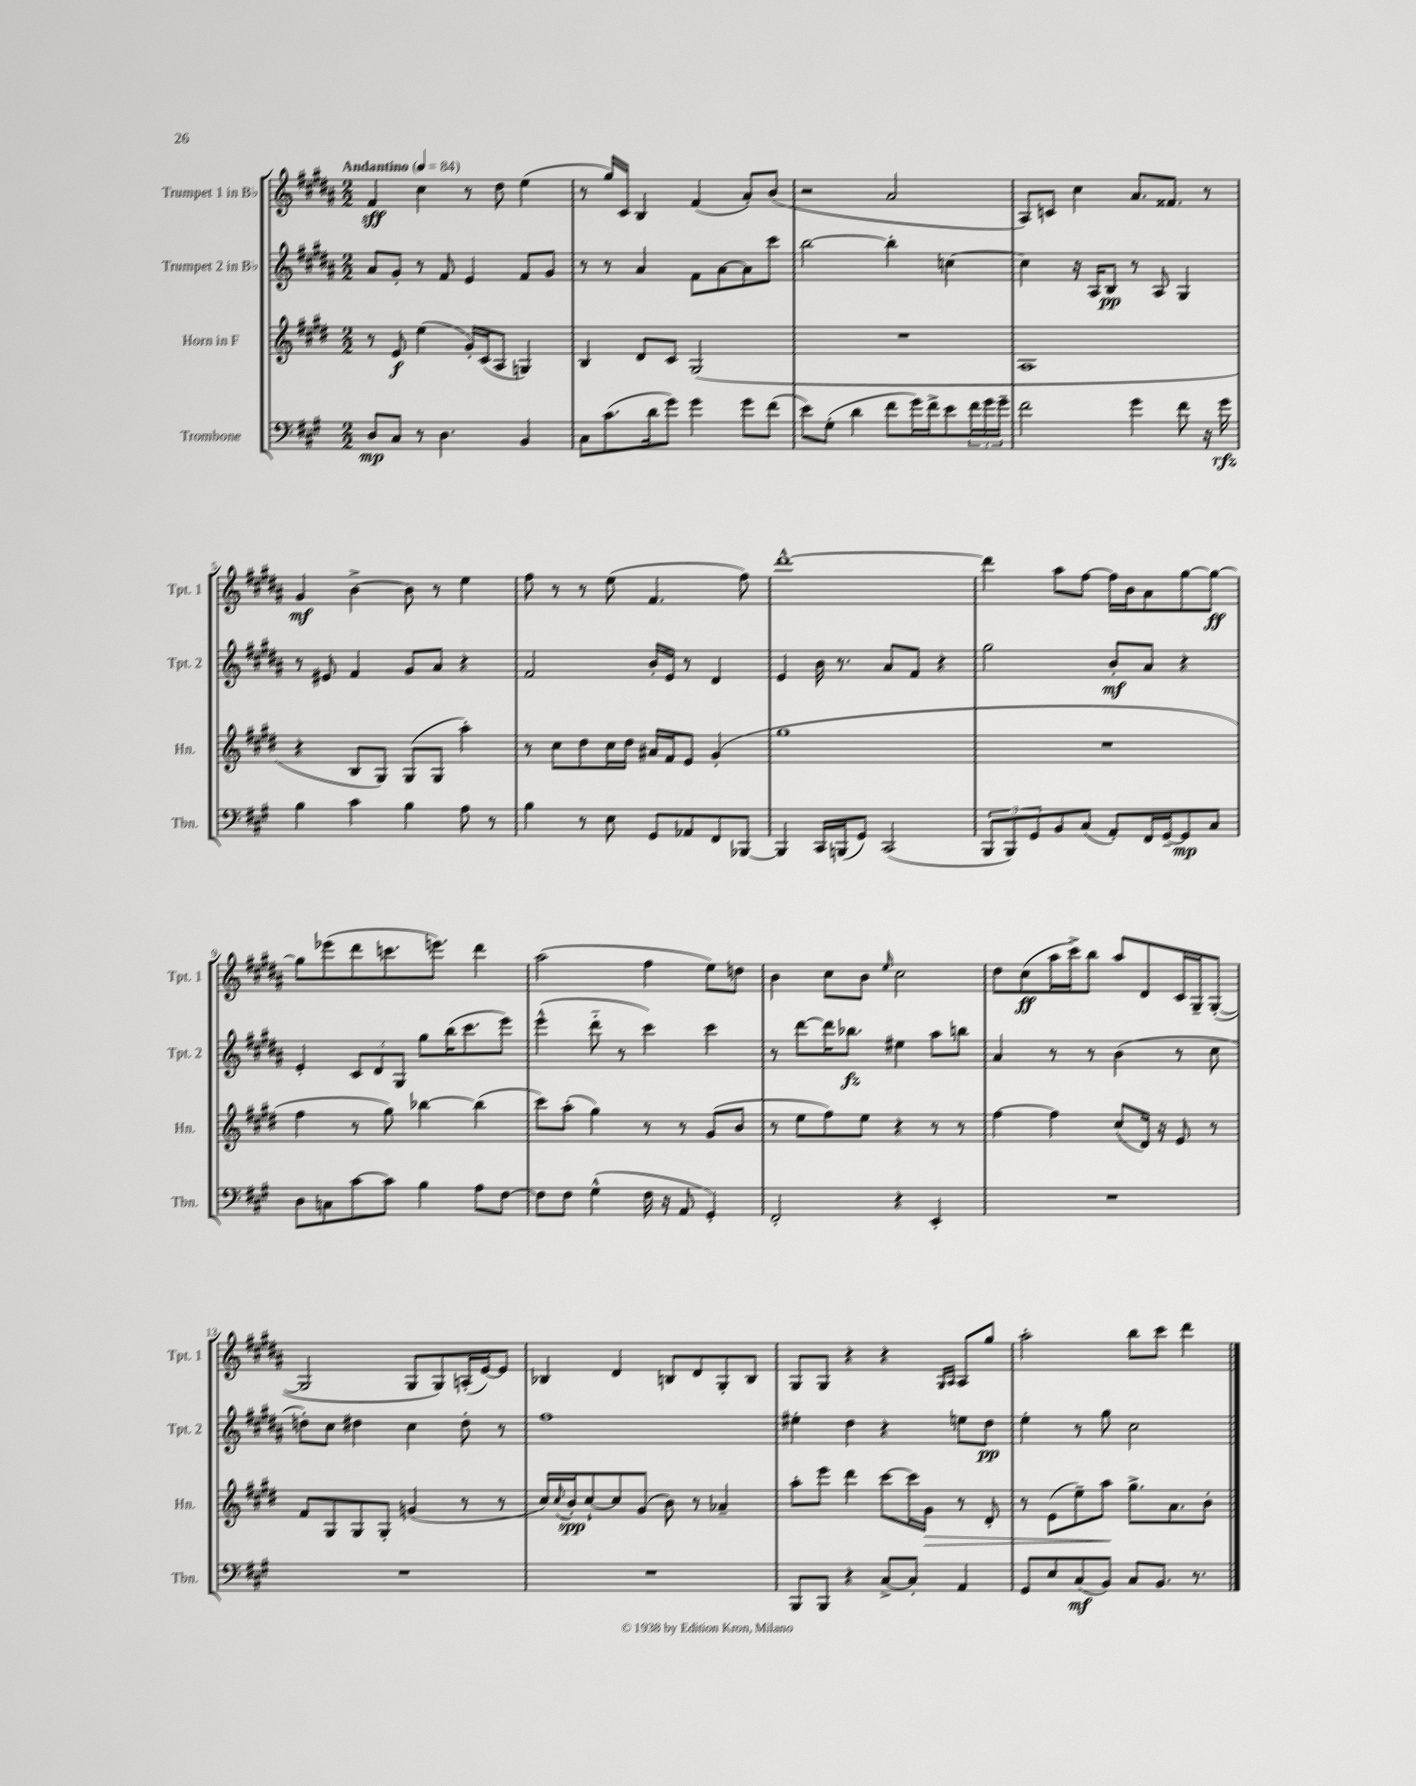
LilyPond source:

<<
\new StaffGroup <<
\new Staff = "s0" \with { instrumentName = "Trumpet 1 in Bb" shortInstrumentName = "Tpt. 1" } {
    \clef treble \key b \major \numericTimeSignature \time 2/2 \tempo "Andantino" 4 = 84
    fis'4\sff cis''4 r8 dis''8 e''4( |
    r8 gis''16) cis'16 b4 fis'4( ais'8-.) b'8( |
    r2 ais'2 |
    ais8) c'8 cis''4 ais'8. fisis'8. r8 |
    gis'4\mf b'4~-> b'8 r8 e''4 |
    fis''8 r8 r8 e''8( fis'4. fis''8) |
    dis'''1~-^ |
    dis'''4 ais''8 fis''8~ fis''16 b'16 ais'8 gis''8~ gis''8~\ff |
    gis''8 ees'''8( dis'''8 c'''8. e'''8.) dis'''4 |
    ais''2( fis''4 e''8) d''8 |
    b'4 cis''8 b'8 \grace { e''16 } cis''2 |
    dis''8 cis''8\ff( ais''16 cis'''16->) b''8 ais''8 dis'8 cis'16 gis16-- gis8~-.( |
    gis2 gis8 gis8) a16-.( e'16~) e'8 |
    bes4 dis'4 b8 dis'8 gis8-. b8 |
    gis8 gis8 r4 r4 \grace { gis16 ais16 } ais8 gis''8 |
    ais''2-. b''8 cis'''8 dis'''4 \bar "|." |
}
\new Staff = "s1" \with { instrumentName = "Trumpet 2 in Bb" shortInstrumentName = "Tpt. 2" } {
    \clef treble \key b \major \numericTimeSignature \time 2/2
    ais'8 gis'8-. r8 fis'8 e'4 fis'8 gis'8 |
    r8 r8 ais'4 fis'8 ais'8~ ais'8 cis'''8 |
    b''2~ b''4-. c''4~ |
    c''4 r16 ais16 b8\pp r8 ais8 gis4 |
    r8 eis'8 fis'4 gis'8 ais'8 r4 |
    fis'2 b'16-. e'16 r8 dis'4 |
    e'4 b'16 r8. ais'8 fis'8 r4 |
    gis''2 b'8-.\mf ais'8 r4 |
    e'4-. \tuplet 3/2 { cis'8 dis'8 gis8 } gis''8 b''16( cis'''8. e'''8) |
    e'''4-^( dis'''8-_ r8 cis'''4) cis'''4 |
    r8 dis'''8~ dis'''16 bes''8.\fz eis''4 ais''8 b''8 |
    ais'4 r8 r8 b'4( r8 cis''8 |
    d''8-.) cis''8 dis''4 cis''4 dis''8-. r8 |
    fis''1 |
    eis''4-. dis''4 r4 e''8 dis''8\pp |
    e''4-. r8 gis''8 cis''2 \bar "|." |
}
\new Staff = "s2" \with { instrumentName = "Horn in F" shortInstrumentName = "Hn." } {
    \clef treble \key e \major \numericTimeSignature \time 2/2
    r8 e'8\f e''4( gis'16-.) cis'16( a8 g4) |
    b4 dis'8 cis'8 gis2( |
    R1 |
    a1 |
    r4 b8 gis8) gis8( gis8 a''4-.) |
    r8 cis''8 dis''8 cis''16 dis''16 ais'16 fis'16 e'8 gis'4-.( |
    gis''1 |
    R1 |
    fis''4 r8 gis''8) bes''4~ bes''4( |
    cis'''8) a''8-.( gis''4) r8 r8 gis'8( b'8 |
    r8 e''8 fis''8) e''8 r4 r8 r8 |
    fis''4~ fis''4 cis''8( dis'16) r16 e'8 r8 |
    fis'8 gis8 gis8 gis8-. g'4( r8 r8 |
    cis''16) \appoggiatura { cis''8 } b'16-.\spp cis''8~-! cis''8 gis'8( b'8) r8 aes'4-- |
    a''8-. e'''8 dis'''4 cis'''8~ cis'''16 gis'16\> r8 dis'8-. |
    r8 e'8( e''8--) a''8\! gis''8.-> a'8. b'8-. \bar "|." |
}
\new Staff = "s3" \with { instrumentName = "Trombone" shortInstrumentName = "Tbn." } {
    \clef bass \key a \major \numericTimeSignature \time 2/2
    d8\mp cis8 r8 d4. b,4 |
    cis8 cis'8.( d'16 gis'8) gis'4 gis'8 fis'8( |
    e'8) gis8-.( d'4 fis'8 gis'16) fis'16-> e'8 \tuplet 3/2 { fis'16 gis'16 gis'16-- } |
    fis'2 gis'4 fis'8 r16 gis'16\rfz |
    b4 cis'4 b4 a8 r8 |
    b4 r8 e8 gis,8 aes,8 fis,8 bes,,8~ |
    bes,,4 cis,16 b,,16( gis,8) cis,2( |
    \tuplet 3/2 { b,,8 b,,8) gis,8 } b,8 cis8( a,8-.) fis,16 gis,16~-- gis,8\mp cis8 |
    d8 c8 cis'8~ cis'8 b4 a8 fis8~ |
    fis8 fis8 gis4-^( fis16 r16 a,8 gis,4-.) |
    fis,2-. r4 e,4-. |
    R1 |
    R1 |
    R1 |
    b,,8 b,,8 r4 cis8~-> cis8-. a,4 |
    gis,8 e8 cis8\mf( b,8) cis8 b,8. r8. \bar "|." |
}
>>
>>
